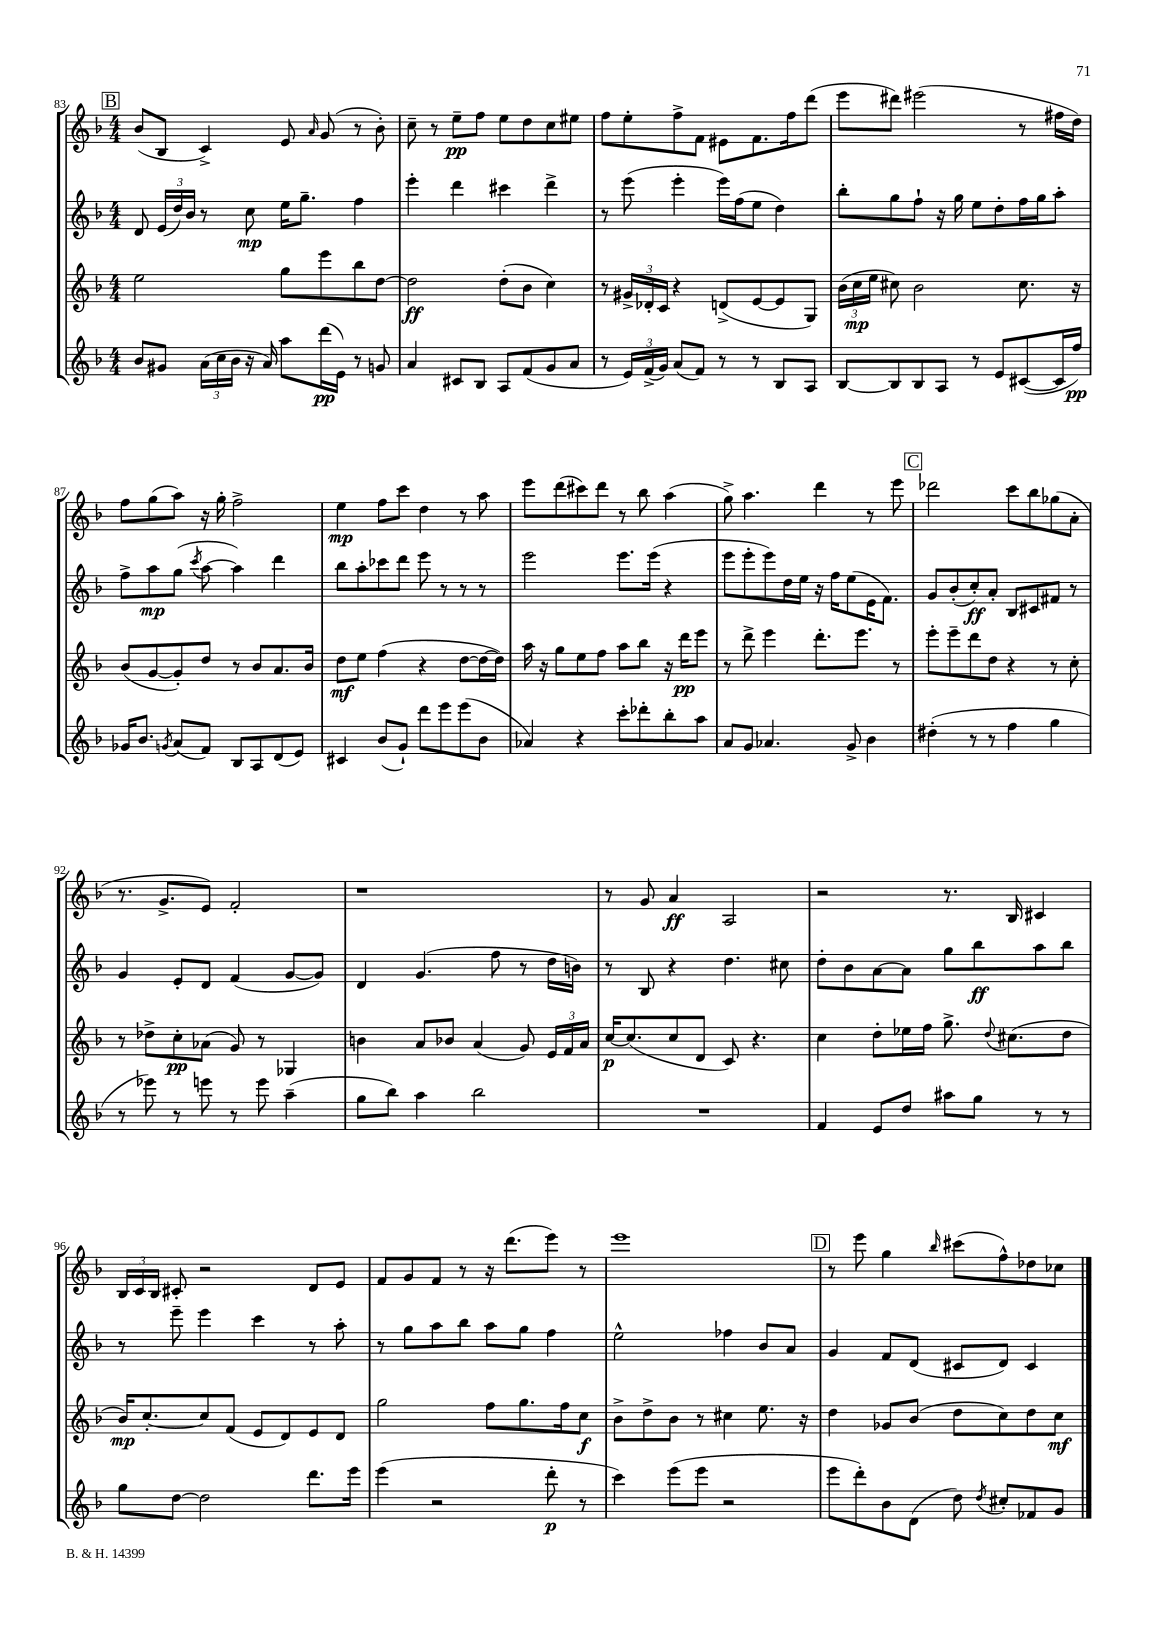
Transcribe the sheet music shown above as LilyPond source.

<<
\new StaffGroup <<
\new Staff = "s0" {
    \clef treble \key f \major \numericTimeSignature \time 4/4
    \autoBeamOff \mark \markup { \box "B" } bes'8[( bes8] c'4->) e'8 \grace { a'16 } g'8( r8 bes'8-.) |
    c''8-- r8 e''8[--\pp f''8] e''8[ d''8 c''8 eis''8] |
    f''8[ e''8-. f''8-> f'8] eis'8[ f'8. f''16 d'''8]( |
    e'''8[ dis'''8]) eis'''2( r8 fis''16[ d''16]) |
    f''8[ g''8( a''8]) r16 g''16-. f''2-> |
    e''4\mp f''8[ c'''8] d''4 r8 a''8 |
    e'''8[ d'''8( cis'''8) d'''8] r8 bes''8 a''4( |
    g''8->) a''4. d'''4 r8 e'''8 |
    \mark \markup { \box "C" } des'''2 c'''8[ bes''8 ges''8( a'8]-. |
    r8. g'8.[-> e'8]) f'2-. |
    r1 |
    r8 g'8 a'4\ff a2 |
    r2 r8. bes16 cis'4 |
    \tuplet 3/2 { bes16[ c'16 bes16] } cis'8-. r2 d'8[ e'8] |
    f'8[ g'8 f'8] r8 r16 d'''8.[( e'''8]) r8 |
    e'''1 |
    \mark \markup { \box "D" } r8 e'''8 g''4 \grace { bes''16 } cis'''8[( f''8-^) des''8 ces''8] \bar "|." |
}
\new Staff = "s1" {
    \clef treble \key f \major \numericTimeSignature \time 4/4
    \autoBeamOff \mark \markup { \box "B" } d'8 \tuplet 3/2 { e'16[( d''16) bes'16] } r8 c''8\mp e''16[ g''8.]-- f''4 |
    e'''4-. d'''4 cis'''4 d'''4-> |
    r8 e'''8( e'''4-. e'''16[) f''16( e''8] d''4) |
    bes''8[-. g''8 f''8]-! r16 g''16 e''8[ d''8-. f''16 g''16 a''8]-. |
    f''8[-> a''8\mp g''8]( \acciaccatura { c'''8 } a''8~ a''4) d'''4 |
    bes''8[ a''8-. ces'''8 d'''8] e'''8 r8 r8 r8 |
    e'''2 e'''8.[ e'''16]( r4 |
    e'''8[ e'''8-. e'''8) d''16 e''16] r16 f''16[ e''8( e'16 f'8.]) |
    \mark \markup { \box "C" } g'8[ bes'8-.( c''8-.\ff) a'8]-. bes8[ cis'8 fis'8] r8 |
    g'4 e'8[-. d'8] f'4( g'8[~ g'8]) |
    d'4 g'4.( f''8 r8 d''16[ b'16]) |
    r8 bes8 r4 d''4. cis''8 |
    d''8[-. bes'8 a'8~ a'8] g''8[ bes''8\ff a''8 bes''8] |
    r8 e'''8-- e'''4 c'''4 r8 a''8-. |
    r8 g''8[ a''8 bes''8] a''8[ g''8] f''4 |
    e''2-^ fes''4 bes'8[ a'8] |
    \mark \markup { \box "D" } g'4 f'8[ d'8]( cis'8[ d'8]) cis'4 \bar "|." |
}
\new Staff = "s2" {
    \clef treble \key f \major \numericTimeSignature \time 4/4
    \autoBeamOff \mark \markup { \box "B" } e''2 g''8[ e'''8 bes''8 d''8]~ |
    d''2\ff d''8[-.( bes'8] c''4) |
    r8 \tuplet 3/2 { gis'16[-> des'16-. c'16] } r4 d'8[->( e'8~ e'8 g8]) |
    \tuplet 3/2 { bes'16[( c''16\mp e''16] } cis''8) bes'2 cis''8. r16 |
    bes'8[( g'8~ g'8-.) d''8] r8 bes'8[ a'8. bes'16] |
    d''8[\mf e''8] f''4( r4 d''8[~ d''16~ d''16]) |
    a''16 r16 g''8[ e''8 f''8] a''8[ bes''8] r16 d'''16[\pp e'''8] |
    r8 d'''8-> e'''4 d'''8.[-. e'''8.] r8 |
    \mark \markup { \box "C" } e'''8[-. e'''8-- d'''8 d''8] r4 r8 c''8-. |
    r8 des''8[-> c''8-.\pp aes'8]( g'8) r8 ges4 |
    b'4 a'8[ bes'8] a'4( g'8) \tuplet 3/2 { e'16[ f'16 a'16] } |
    c''16[~\p c''8.( c''8 d'8] c'8) r4. |
    c''4 d''8[-. ees''16 f''16] g''8.-> \appoggiatura { d''8 } cis''8.[( d''8] |
    bes'16[\mp) c''8.~-. c''8 f'8]( e'8[ d'8) e'8 d'8] |
    g''2 f''8[ g''8. f''16 c''8]\f |
    bes'8[-> d''8-> bes'8] r8 cis''4 e''8. r16 |
    \mark \markup { \box "D" } d''4 ges'8[ bes'8]( d''8[ c''8) d''8 c''8]\mf \bar "|." |
}
\new Staff = "s3" {
    \clef treble \key f \major \numericTimeSignature \time 4/4
    \autoBeamOff \mark \markup { \box "B" } bes'8[ gis'8] \tuplet 3/2 { a'16[( c''16 bes'16] } r16 a'16) a''8[ d'''16\pp( e'16]) r8 g'8 |
    a'4 cis'8[ bes8] a8[ f'8( g'8 a'8] |
    r8 \tuplet 3/2 { e'16[) f'16->( g'16]) } a'8[( f'8]) r8 r8 bes8[ a8] |
    bes8[~ bes8 bes8 a8] r8 e'8[ cis'8~( cis'16 f''16]\pp) |
    ges'16[ bes'8.] \acciaccatura { g'8 } a'8[( f'8]) bes8[ a8 d'8( e'8]) |
    cis'4 bes'8[( g'8]-!) d'''8[ e'''8 e'''8( bes'8] |
    aes'4) r4 c'''8[-. des'''8-. bes''8-. a''8] |
    a'8[ g'8] aes'4. g'8-> bes'4 |
    \mark \markup { \box "C" } dis''4-.( r8 r8 f''4 g''4 |
    r8 ees'''8) r8 e'''8 r8 e'''8 a''4--( |
    g''8[ bes''8]) a''4 bes''2 |
    R1 |
    f'4 e'8[ d''8] ais''8[ g''8] r8 r8 |
    g''8[ d''8]~ d''2 d'''8.[ e'''16] |
    e'''4( r2 d'''8-.\p r8 |
    c'''4) e'''8[( e'''8] r2 |
    \mark \markup { \box "D" } e'''8[ d'''8-.) bes'8 d'8]( d''8) \acciaccatura { d''8 } cis''8[-. fes'8 g'8] \bar "|." |
}
>>
>>
\layout { \context { \Score currentBarNumber = #83 } }
